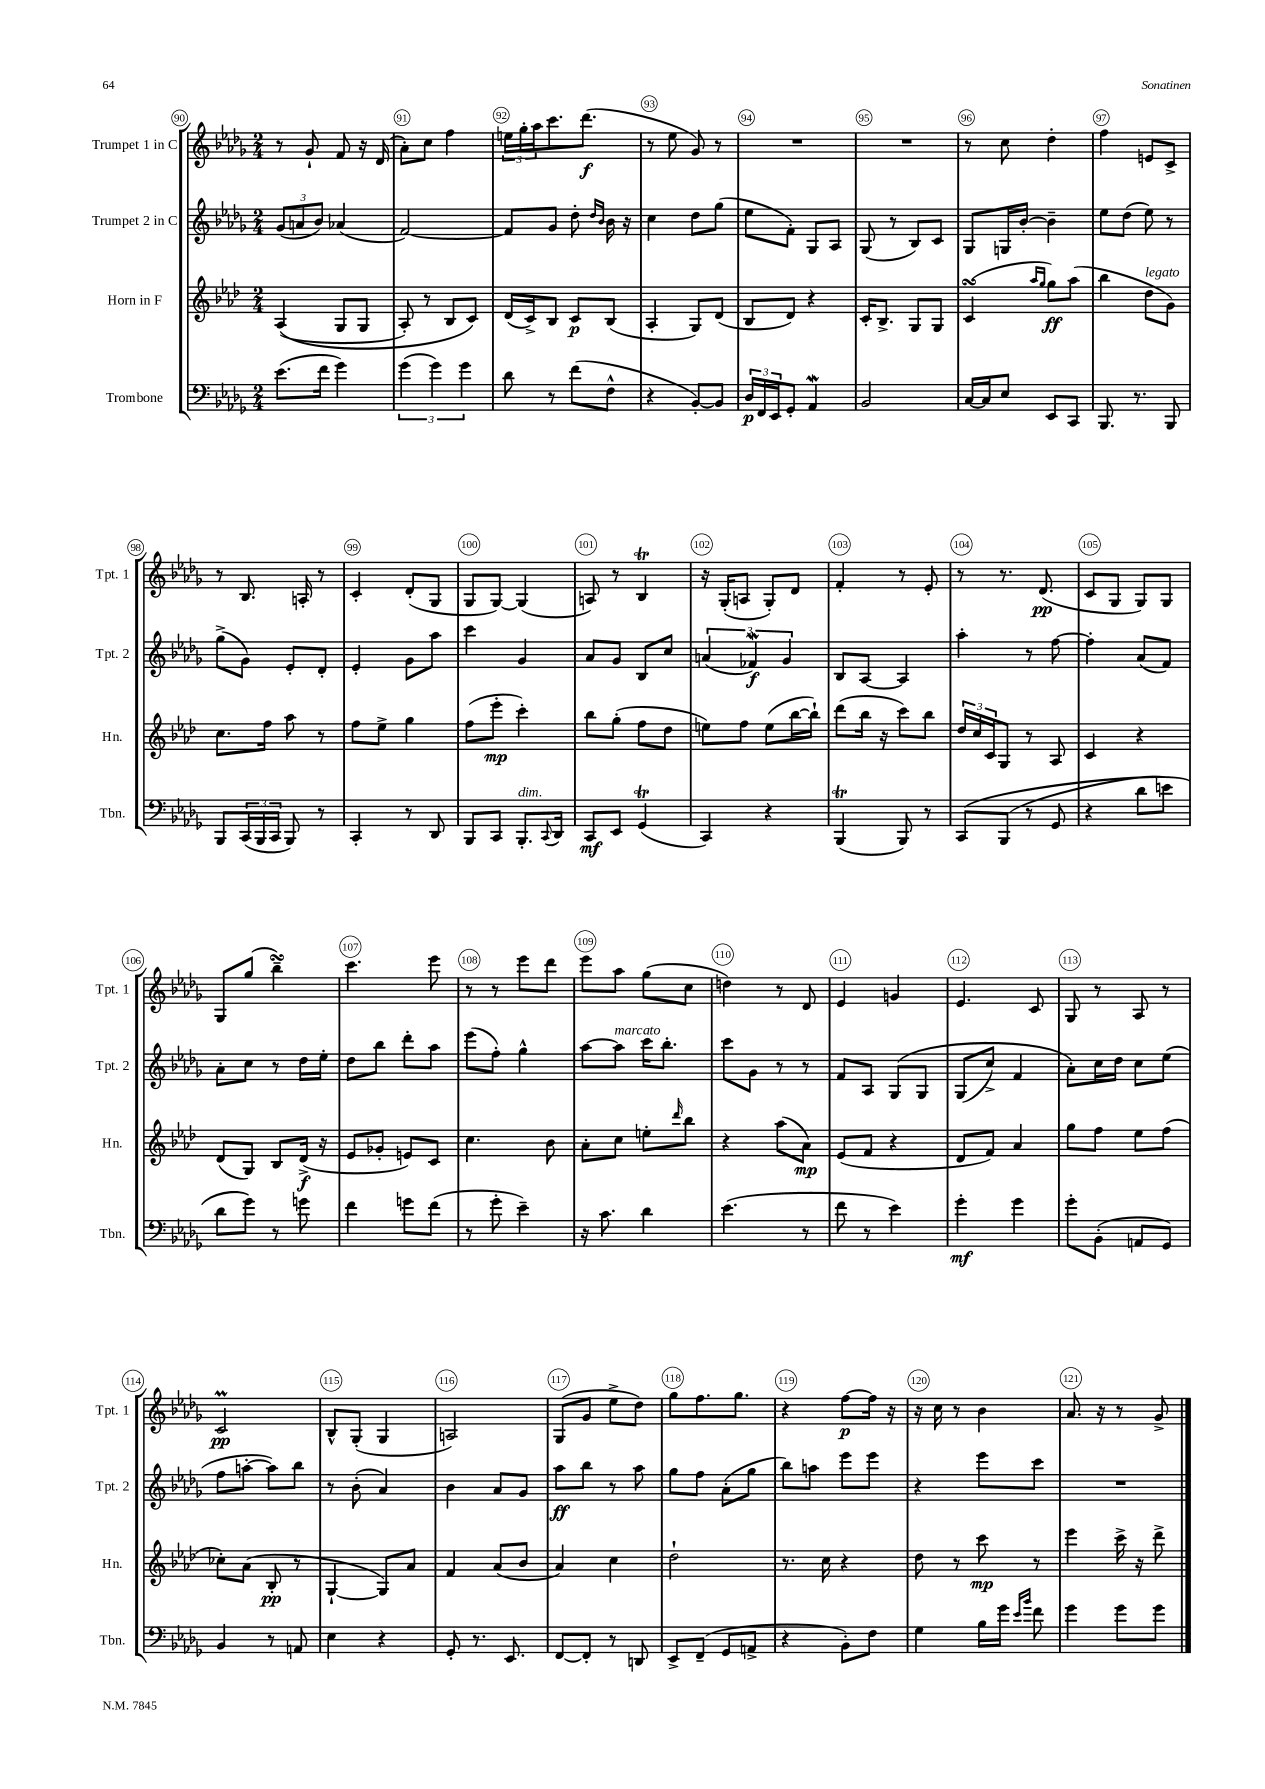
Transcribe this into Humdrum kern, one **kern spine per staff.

**kern	**kern	**kern	**kern
*staff4	*staff3	*staff2	*staff1
*clefF4	*clefG2	*clefG2	*clefG2
*k[b-e-a-d-g-]	*k[b-e-a-d-]	*k[b-e-a-d-g-]	*k[b-e-a-d-g-]
*M2/4	*M2/4	*M2/4	*M2/4
(8.e-	&((4A-	(12g-	8r
.	.	12a	.
.	.	.	8g-`
.	.	12b-)	.
16f	.	.	.
4g-)	8G	(4a-	8f
.	8G	.	16r
.	.	.	(16d-
=	=	=	=
(6g-	8A-')	[2f)	8a-')
.	8r	.	8cc
6g-)	.	.	.
.	8B-	.	4ff
6g-	.	.	.
.	8c&)	.	.
=	=	=	=
8d-	(16d-	8f]	24ee
.	.	.	24gg-'
.	16c^)	.	.
.	.	.	24aa-
8r	8B-	8g-	8.ccc
(8f	8c	8dd-'	.
.	.	.	(8.ddd-
.	.	16qqdd-	.
.	.	16qqb-	.
8F^^	(8B-	16b-	.
.	.	16r	.
=	=	=	=
4r	4A-'	4cc	8r
.	.	.	8ee-
[8BB-')	8G)	8dd-	8g-)
8BB-]	(8d-	(8gg-	8r
=	=	=	=
24D-	8B-	8ee-	2r
24FF	.	.	.
24EE-	.	.	.
8GG-'	8d-)	8f')	.
4AA-	4r	8G-	.
.	.	8A-	.
=	=	=	=
2BB-	16c'	(8G-	2r
.	8.B-^	.	.
.	.	8r	.
.	8G	8B-)	.
.	8G	8c	.
=	=	=	=
[16C	(4c	8G-	8r
16C]	.	.	.
8E-	.	16G	8cc
.	.	[16b-'	.
.	16qqaa-	.	.
.	16qqgg	.	.
8EE-	8gg)	4b-~]	4dd-'
8CC	(8aa-	.	.
=	=	=	=
8.BBB-	4bb-	8ee-	4ff
.	.	(8dd-	.
8.r	.	.	.
.	8dd-	8ee-)	8e
8BBB-	8g)	8r	8c^
=	=	=	=
8BBB-	8.cc	(8gg-^	8r
(24CC	.	8g-)	8.B-
24BBB-	.	.	.
.	16ff	.	.
24CC	.	.	.
8BBB-)	8aa-	8e-'	.
.	.	.	16A'
8r	8r	8d-'	8r
=	=	=	=
4CC'	8ff	4e-'	4c'
.	8ee-^	.	.
8r	4gg	8g-	(8d-'
8DD-	.	8aa-	8G-
=	=	=	=
8BBB-	(8ff	4ccc	8G-
8CC	8eee-'	.	[8G-)
8.BBB-'	4ccc')	4g-	(4G-]
8qqCC	.	.	.
16DD-	.	.	.
=	=	=	=
8CC	8bb-	8a-	8A)
8EE-	(8gg'	8g-	8r
(4GG-	8ff	8B-	4B-
.	8dd-	8cc	.
=	=	=	=
4CC)	8ee)	(6a	16r
.	.	.	(16G-'
.	8ff	.	8A
.	.	6f-)	.
4r	(8ee	.	8G-')
.	.	6g-	.
.	[16bb-	.	8d-
.	16bb-`])	.	.
=	=	=	=
(4BBB-	(8ddd-	8B-	4f'
.	16bb-	[8A-	.
.	16r	.	.
8BBB-)	8ccc)	4A-]	8r
8r	8bb-	.	8e-'
=	=	=	=
&(8CC	24dd-	4aa-'	8r
.	24cc	.	.
.	24c	.	.
(8BBB-	8G	.	8.r
8r	8r	8r	.
.	.	.	(8.d-
8GG-	8A-	[8ff	.
=	=	=	=
4r	4c	4ff']	8c
.	.	.	8G-
8d-	4r	(8a-	8G-)
8e)	.	8f)	8G-
=	=	=	=
8d-	(8d-	8a-'	8G-
8g-&)	8G)	8cc	(8gg-
8r	8B-	8r	4bb-~)
8g	(16d-^	16dd-	.
.	16r	16ee-'	.
=	=	=	=
4f	8e-	8dd-	4.ccc
.	8g-'	8bb-	.
8g	8e)	8ddd-'	.
(8f	8c	8aa-	8eee-
=	=	=	=
8r	4.cc	(8eee-	8r
8g-'	.	8ff')	8r
4e-~)	.	4gg-^^	8eee-
.	8b-	.	8ddd-
=	=	=	=
16r	8a-'	[8aa-	8eee-
8.c	.	.	.
.	8cc	8aa-]	8aa-
4d-	8ee'	16ccc	(8gg-
.	.	8.bb-'	.
.	16qqddd-	.	.
.	8bb-	.	8cc
=	=	=	=
(4.e-	4r	8ccc	4dd)
.	.	8g-	.
.	(8aa-	8r	8r
8r	8a-)	8r	8d-
=	=	=	=
8f	(8e-	8f	4e-
8r	8f	8A-	.
4e-)	4r	&(8G-	4g
.	.	8G-	.
=	=	=	=
4g-'	8d-	(8G-	4.e-
.	8f)	8cc^)	.
4g-	4a-	4f	.
.	.	.	8c
=	=	=	=
8g-'	8gg	8a-'&)	8G-
(8BB-'	8ff	16cc	8r
.	.	16dd-	.
8AA	8ee-	8cc	8A-
8GG-)	(8ff	(8ee-	8r
=	=	=	=
4BB-	8cc-')	8ff	2c
.	(8a-	[8aa'	.
8r	8B-'	8aa])	.
8AA	8r	8bb-	.
=	=	=	=
4E-	[4G`	8r	8B-^^
.	.	(8b-'	(8G-'
4r	8G])	4a-)	4G-
.	8a-	.	.
=	=	=	=
8GG-'	4f	4b-	2A)
8.r	.	.	.
.	(8a-	8a-	.
8.EE-	.	.	.
.	8b-	8g-	.
=	=	=	=
[8FF	4a-)	8aa-	(8G-
8FF']	.	8bb-	8g-
8r	4cc	8r	8ee-^
8DD	.	8aa-	8dd-)
=	=	=	=
8EE-^	2dd-`	8gg-	8gg-
(8FF~	.	8ff	8.ff
8GG-	.	(8a-'	.
.	.	.	8.gg-
8AA^	.	8gg-	.
=	=	=	=
4r	8.r	8bb-)	4r
.	.	8aa	.
.	16cc	.	.
8BB-')	4r	8eee-	[8ff
8F	.	8eee-	16ff]
.	.	.	16r
=	=	=	=
4G-	8dd-	4r	16r
.	.	.	16cc
.	8r	.	8r
16B-	8ccc	8eee-	4b-
16g-	.	.	.
16qqe-	.	.	.
16qqb-	.	.	.
8f	8r	8ccc	.
=	=	=	=
4g-	4eee-	2r	8.a-
.	.	.	16r
8g-	16ccc^	.	8r
.	16r	.	.
8g-	8ddd-^	.	8g-^
==	==	==	==
*-	*-	*-	*-
